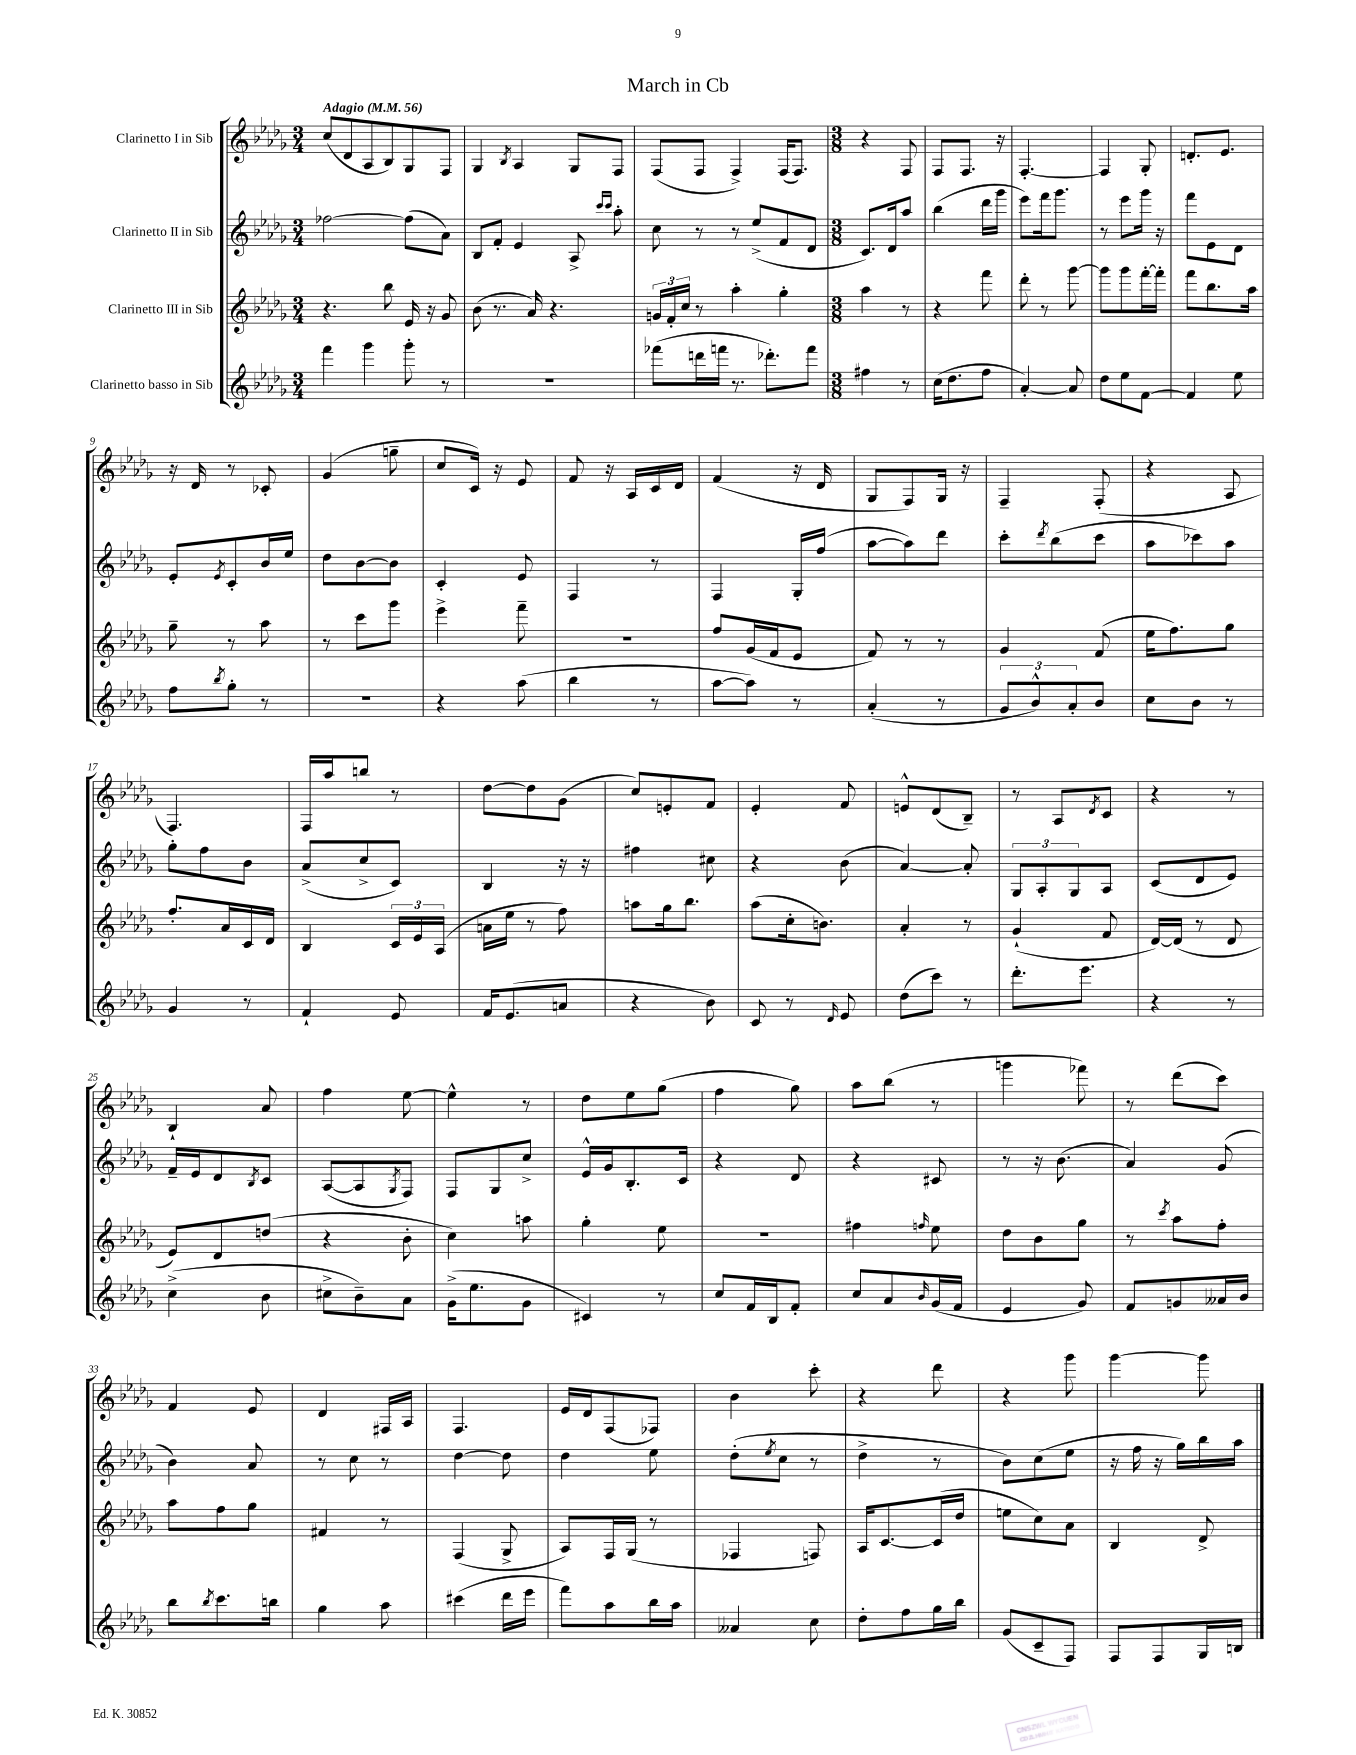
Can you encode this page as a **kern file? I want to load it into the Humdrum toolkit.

**kern	**kern	**kern	**kern
*part4	*part3	*part2	*part1
*staff4	*staff3	*staff2	*staff1
*I"Clarinetto basso in Sib	*I"Clarinetto III in Sib	*I"Clarinetto II in Sib	*I"Clarinetto I in Sib
*clefG2	*clefG2	*clefG2	*clefG2
*k[b-e-a-d-g-]	*k[b-e-a-d-g-]	*k[b-e-a-d-g-]	*k[b-e-a-d-g-]
*M3/4	*M3/4	*M3/4	*M3/4
*MM56	*MM56	*MM56	*MM56
=1	=1	=1	=1
!	!	!	!LO:TX:a:B:t=Adagio
4fff\	4.r	[2ff-X\	(8cc/L
.	.	.	8d-/
4ggg-\	.	.	8A-/
.	8bb-\	.	8B-/)
8ggg-'\	16e-/	(8ff-\L]	8G-/
.	16r	.	.
8r	8g-/	8a-\J)	8F/J
=2	=2	=2	=2
2.r	(8b-\	8B-/L	4G-/
.	8.r	8f'/J	.
.	.	.	8qB-/
.	.	4e-/	4A-/
.	16a-/)	.	.
.	4.r	.	.
.	.	8A-^/	8G-/L
.	.	16qqccc/LL	.
.	.	16qqccc/JJ	.
.	.	8aa-'\	8F/J
=3	=3	=3	=3
(8fff-X\L	24gn/LL	8cc\	(8F/L
.	24f'/	.	.
.	24cc/JJ	.	.
16dddn\L	8r	8r	8F/J
16fffn\JJ	.	.	.
8.r	4aa-'\	8r	4F^/)
.	.	(8ee-^/L	.
8.ddd-X'\L)	.	.	.
.	4gg-'\	8f/	(16F/KL
.	.	.	8.F/J)
8fff\J	.	8d-/J	.
=4	=4	=4	=4
*M3/8	*M3/8	*M3/8	*M3/8
4ff#X\	4aa-\	8.c/L)	4r
.	.	16d-/k	.
8r	8r	8aa-/J	8F/
=5	=5	=5	=5
(16cc\KL	4r	(4bb-\	8F/L
8.dd-\	.	.	.
.	.	.	8.F/J
8ff\J	8fff\	16ddd-\LL	.
.	.	16ggg-\JJ	16r
=6	=6	=6	=6
[4a-'/)	8ddd-'\	8eee-\L)	[4.F'/
.	8r	16fff\k	.
.	.	8.ggg-\J	.
8a-/]	[8ggg-\	.	.
=7	=7	=7	=7
8dd-\L	8ggg-\L]	8r	4F/]
8ee-\	8ggg-\	8eee-\L	.
[8f\J	[16fff'\L	16ggg-\Jk	8G-'/
.	16fff'\JJ]	16r	.
=8	=8	=8	=8
4f/]	8fff\L	8fff\L	8.dn'/L
.	8.bb-\	8e-\	.
.	.	.	8.e-/J
8ee-\	.	8d-\J	.
.	16aa-\Jk	.	.
!!LO:LB:g=z
=9	=9	=9	=9
8ff\L	8gg-~\	8e-'/L	16r
.	.	.	16d-/
8qbb-/	.	8qe-/	.
8gg-'\J	8r	8c'/	8r
8r	8aa-\	16b-/L	8c-X'/
.	.	16ee-/JJ	.
=10	=10	=10	=10
4.r	8r	8dd-\L	(4g-/
.	8ccc\L	[8b-\	.
.	8ggg-\J	8b-\J]	8ggn~\
=11	=11	=11	=11
4r	4eee-^\	4c'/	8cc/L
.	.	.	16c/Jk)
.	.	.	16r
(8aa-\	8fff~\	8e-/	8e-/
=12	=12	=12	=12
4bb-\	4.r	4F/	8f/
.	.	.	16r
.	.	.	16A-/LL
8r	.	8r	16c/
.	.	.	16d-/JJ
=13	=13	=13	=13
[8aa-\L	8ff/L	4F/	(4f/
8aa-\J])	(16g-/L	.	.
.	16f/J	.	.
8r	8e-/J	16G-'/LL	16r
.	.	(16ff/JJ	16d-/
=14	=14	=14	=14
(4a-'/	8f/)	[8aa-\L	8G-/L
.	8r	8aa-\])	8F/)
8r	8r	8ddd-\J	16G-/Jk
.	.	.	16r
=15	=15	=15	=15
12g-/L	4g-/	8ccc'\L	4F~/
12b-^^/)	.	.	.
.	.	8qddd-/	.
.	.	(8bb-\	.
12a-'/	.	.	.
8b-/J	(8f/	8ccc\J	(8F'/
=16	=16	=16	=16
8cc\L	16ee-\KL	8aa-\L	4r
.	8.ff\)	.	.
8b-\J	.	8ccc-X\)	.
8r	8gg-\J	8aa-\J	8A-/
!!LO:LB:g=z
=17	=17	=17	=17
4g-/	8.ff'/L	8gg-'\L	4.F/)
.	.	8ff\	.
.	16a-/L	.	.
8r	16c/	8b-\J	.
.	16d-/JJ	.	.
=18	=18	=18	=18
4f`/	4B-/	(8a-^/L	16F/LL
.	.	.	16aa-/J
.	.	8cc^/	8bbn/J
8e-/	24c/LL	8c/J)	8r
.	24e-/	.	.
.	(24A-/JJ	.	.
=19	=19	=19	=19
16f/KL	16an\LL	4B-/	[8dd-\L
(8.e-/	16ee-\JJ	.	.
.	8r	.	8dd-\]
8an/J	8ff\)	16r	(8g-\J
.	.	16r	.
=20	=20	=20	=20
4r	8aan\L	4ff#X\	8cc/L)
.	16gg-\k	.	8en'/
.	8.bb-\J	.	.
8b-\)	.	8cc#X\	8f/J
=21	=21	=21	=21
8c/	(8aa-\L	4r	4e-'/
8r	16cc'\k	.	.
.	8.bn\J)	.	.
16qqd-/	.	.	.
8e-/	.	(8b-\	8f/
=22	=22	=22	=22
(8dd-\L	4a-'/	[4a-/)	8en^^/L
8ccc\J)	.	.	(8d-/
8r	8r	8a-'/]	8B-~/J)
=23	=23	=23	=23
8.ddd-'\L	(4g-`/	12G-/L	8r
.	.	12A-'/	.
.	.	.	8A-/L
.	.	12G-/	.
8.eee-\J	.	.	.
.	.	.	8qd-/
.	8f/	8A-/J	8c/J
=24	=24	=24	=24
4r	[16d-/LL)	(8c/L	4r
.	(16d-/JJ]	.	.
.	8r	8d-/	.
8r	8d-/	8e-/J)	8r
!!LO:LB:g=z
=25	=25	=25	=25
(4cc^\	8e-/L)	16f~/LL	4B-`/
.	.	16e-/J	.
.	8d-/	8d-/	.
.	.	8qB-/	.
8b-\	(8ddn/J	8c/J	8a-/
=26	=26	=26	=26
8cc#X^\L	4r	([8A-/L	4ff\
8b-~\)	.	8A-/]	.
.	.	8qG-/	.
8a-\J	8b-'\	8F/J)	[8ee-\
=27	=27	=27	=27
(16g-^\KL	4cc\)	8F/L	4ee-^^\]
8.ee-\	.	.	.
.	.	8G-/	.
8g-\J	8aan\	8cc^/J	8r
=28	=28	=28	=28
4c#X/)	4gg-'\	16e-^^/LL	8dd-\L
.	.	16g-/J	.
.	.	8.B-'/	8ee-\
8r	8ee-\	.	(8gg-\J
.	.	16c/Jk	.
=29	=29	=29	=29
8cc/L	4.r	4r	4ff\
16f/L	.	.	.
16B-/J	.	.	.
8f'/J	.	8d-/	8gg-\)
=30	=30	=30	=30
8cc/L	4ff#X\	4r	8aa-\L
8a-/	.	.	(8bb-\J
16qqb-/	16qqffn/	.	.
(16g-/L	8ee-\	8c#X/	8r
16f/JJ	.	.	.
=31	=31	=31	=31
4e-/	8dd-\L	8r	4gggn\
.	8b-\	16r	.
.	.	(8.b-\	.
8g-/)	8gg-\J	.	8fff-X\)
=32	=32	=32	=32
8f/L	8r	4a-/)	8r
.	8qccc/	.	.
8gn/	8aa-\L	.	(8ddd-\L
16a--X/L	8ff'\J	(8g-/	8ccc\J)
16b-/JJ	.	.	.
!!LO:LB:g=z
=33	=33	=33	=33
8bb-\L	8aa-\L	4b-\)	4f/
8qbb-/	.	.	.
8.ccc\	8ff\	.	.
.	8gg-\J	8a-/	8e-/
16bbn\Jk	.	.	.
=34	=34	=34	=34
4gg-\	4f#X/	8r	4d-/
.	.	8cc\	.
8aa-\	8r	8r	16F#X/LL
.	.	.	16A-/JJ
=35	=35	=35	=35
(4ccc#X\	(4F/	[4dd-\	4.F/
16ddd-\LL	8G-^/	8dd-\]	.
16eee-\JJ	.	.	.
=36	=36	=36	=36
8fff\L)	8A-/L)	4dd-\	16e-/LL
.	.	.	16d-/J
8aa-\	16F/L	.	(8F/
.	(16G-/JJ	.	.
16bb-\L	8r	8ee-\	8F-X/J)
16aa-\JJ	.	.	.
=37	=37	=37	=37
4a--X/	4F-X/	(8dd-'\L	4b-\
.	.	8qee-/	.
.	.	8cc\J	.
8cc\	8Fn/)	8r	8ccc'\
=38	=38	=38	=38
8dd-'\L	16A-/KL	4dd-^\	4r
.	[8.c/	.	.
8ff\	.	.	.
16gg-\L	(16c/L]	8r	8ddd-\
16bb-\JJ	16dd-/JJ	.	.
=39	=39	=39	=39
(8g-/L	8een\L	8b-\L)	4r
8c~/	8cc\)	(8cc\	.
8F/J)	8a-\J	8ee-\J	8ggg-\
=40	=40	=40	=40
8F/L	4B-/	16r	[4ggg-\
.	.	16ff\	.
8F/	.	16r	.
.	.	16gg-\LL)	.
16G-/L	8d-^/	16bb-\	8ggg-\]
16Bn/JJ	.	16aa-\JJ	.
==	==	==	==
*-	*-	*-	*-
